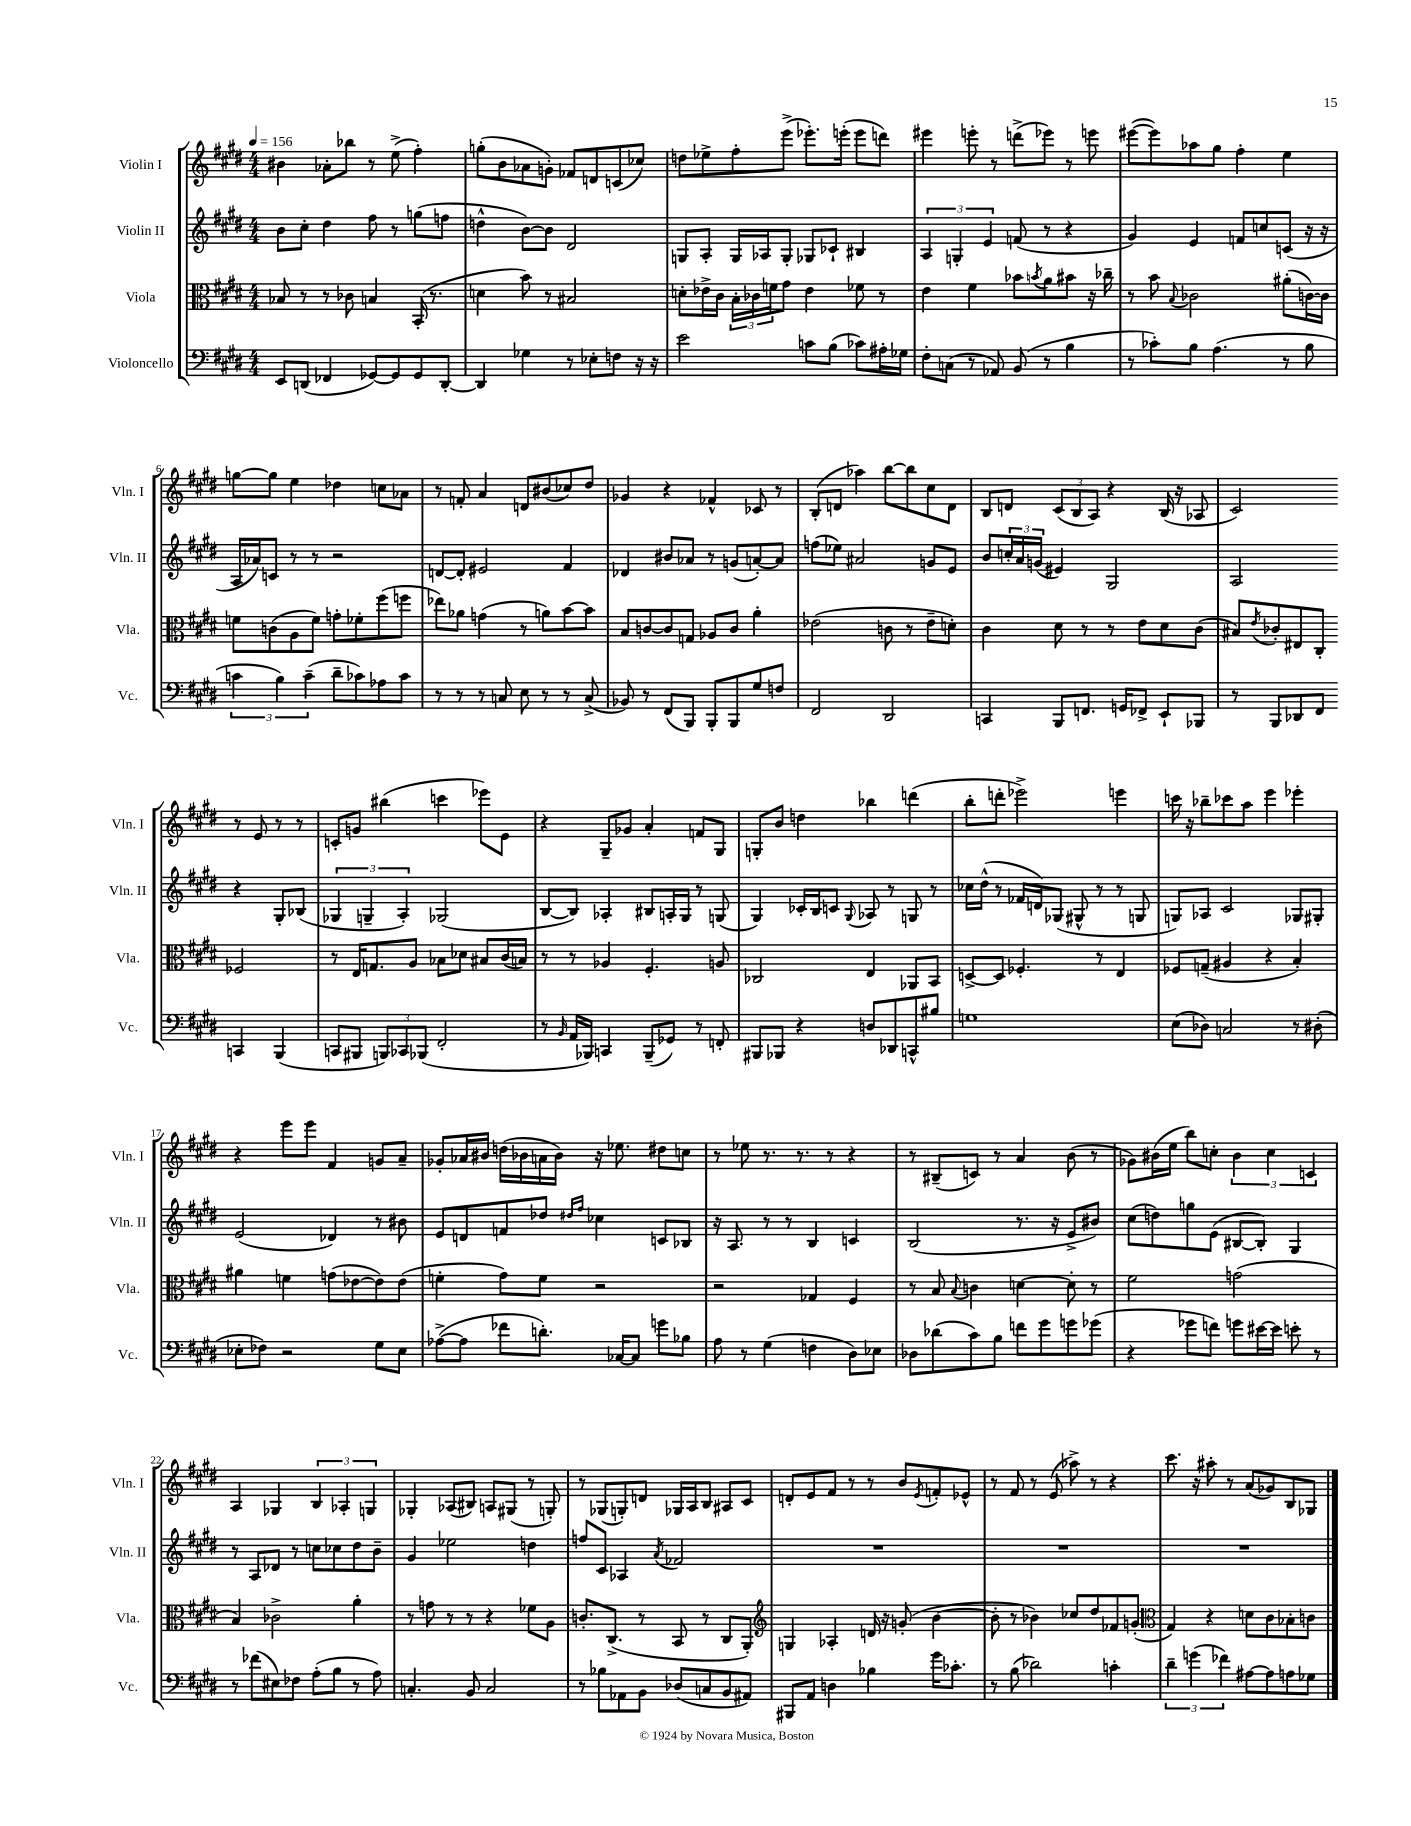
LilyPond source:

<<
\new StaffGroup <<
\new Staff = "s0" \with { instrumentName = "Violin I" shortInstrumentName = "Vln. I" } {
    \clef treble \key e \major \numericTimeSignature \time 4/4 \tempo 4 = 156
    bis'4 aes'8-. bes''8 r8 e''8->( fis''4-.) |
    g''8-.( b'8 aes'8 g'8-.) fes'8 d'8 c'8( ces''8) |
    d''8 ees''8-> fis''8-. e'''8->( ees'''8.-.) e'''16-.( e'''8 d'''8) |
    eis'''4 e'''8-. r8 d'''8->( ees'''8) r8 e'''8 |
    eis'''8~( eis'''8) aes''8 gis''8 fis''4-. e''4 |
    g''8~ g''8 e''4 des''4 c''8 aes'8 |
    r8 f'8-. a'4 d'8 bis'8( ces''8) dis''8 |
    ges'4 r4 fes'4-^ ces'8 r8 |
    b8-.( d'8 aes''4) b''8~ b''8 cis''8 d'8 |
    b8 d'8 \tuplet 3/2 { cis'8( b8 a8) } r4 b16( r16 aes8 |
    cis'2) r8 e'8 r8 r8 |
    c'8-. g'8 bis''4( c'''4 ees'''8) e'8 |
    r4 gis8-- ges'8 a'4-. f'8 gis8 |
    g8-. b'8 d''4 bes''4 d'''4( |
    b''8-. d'''8-. ees'''2->) e'''4 |
    c'''16 r16 bes''8-- ces'''8 a''8 e'''4 ees'''4-. |
    r4 e'''8 e'''8 fis'4 g'8 a'8-- |
    ges'8-. aes'16 bis'16 d''16( bes'16 a'16 bes'16) r16 ees''8. dis''8 c''8 |
    r8 ees''8 r8. r8. r8 r4 |
    r8 bis8--( c'8) r8 a'4 b'8( r8 |
    ges'8) bis'16( e''16 b''8) c''8-. \tuplet 3/2 { bis'4 c''4 c'4 } |
    a4 ges4 \tuplet 3/2 { b4 aes4-. g4 } |
    ges4-. aes8( bis8) a8 gis8( r8 g8-.) |
    r8 ges8( g8-.) d'8 ges16 a16 b8 ais8 cis'8 |
    d'8-. e'8 fis'8 r8 r8 b'8 \acciaccatura { e'8 } f'8-. ees'8-^ |
    r8 fis'8 r8 e'8( aes''8->) r8 r4 |
    cis'''8. r16 ais''8-. r8 a'8( ges'8) b8 ges8 \bar "|." |
}
\new Staff = "s1" \with { instrumentName = "Violin II" shortInstrumentName = "Vln. II" } {
    \clef treble \key e \major \numericTimeSignature \time 4/4
    b'8 cis''8-. dis''4 fis''8 r8 g''8( f''8 |
    d''4-^ b'8~) b'8 dis'2 |
    g8 a8-. g16 aes16 g8-. ges8 ces'8-! bis4 |
    \tuplet 3/2 { a4 g4-. e'4 } f'8( r8 r4 |
    gis'4) e'4 f'8 c''8 c'8( r16 r16 |
    a16 aes'16) c'8 r8 r8 r2 |
    d'8~ d'8-. eis'2 fis'4 |
    des'4 bis'8 aes'8 r8 g'8( a'8~-.) a'8 |
    f''8( ees''8) ais'2 g'8 e'8 |
    b'8 \tuplet 3/2 { c''16-. a'16 g'16( } eis'4) gis2 |
    a2 r4 gis8-. bes8( |
    \tuplet 3/2 { ges4 g4-- a4-.) } ges2( |
    b8~ b8) aes4-. bis8 a16-. gis16 r8 g8( |
    gis4) ces'16-. b16 c'8 \appoggiatura { gis8 } aes8 r8 g8 r8 |
    ces''16 dis''16-^( r8 fes'16 d'16) ges8( gis8-^ r8 r8 g8 |
    g8) aes8 cis'2 ges8 gis8-. |
    e'2( des'4) r8 bis'8 |
    e'8 d'8 f'8 des''8 \grace { dis''16 fis''16 } ces''4 c'8 bes8 |
    r16 a8. r8 r8 b4 c'4 |
    b2( r8. r16 e'8-> bis'8) |
    cis''8( d''8) g''8 e'8( bis8~ bis8-.) gis4 |
    r8 a8 des'8 r8 c''8 ces''8 dis''8 b'8-- |
    gis'4 ees''2 d''4 |
    f''8 cis'8 aes4 \acciaccatura { a'8 } fes'2 |
    R1 |
    R1 |
    R1 \bar "|." |
}
\new Staff = "s2" \with { instrumentName = "Viola" shortInstrumentName = "Vla." } {
    \clef alto \key e \major \numericTimeSignature \time 4/4
    bes8 r8 r8 ces'8 b4 b,16-.( r8. |
    d'4 b'8) r8 bis2 |
    d'8-. ees'16-> cis'16 \tuplet 3/2 { b16-. ces'16 f'16 } gis'8 ees'4 fes'8 r8 |
    e'4 fis'4 bes'8 \acciaccatura { b'8 } a'8 bis'8 r16 ces''16-- |
    r8 b'8 \appoggiatura { b8 } ces'2 ais'8-.( c'16~) c'16 |
    f'8 c'8( a8 f'8) g'8-. fes'8-. fis''8( f''8 |
    ees''8) aes'8 g'4( r8 a'8) b'8~ b'8 |
    b8 c'8~ c'8 g8 aes8 c'8 a'4-. |
    ees'2( c'8 r8 ees'8-- d'8-.) |
    cis'4 dis'8 r8 r8 e'8 dis'8 cis'8( |
    bis8) \acciaccatura { e'8 } ces'8-. eis8 cis8-. fes2 |
    r8 e16 g8. a8 bes8 des'8 bis8 cis'16( b16) |
    r8 r8 aes4 fis4.-. a8 |
    ces2 e4 aes,8 b,8 |
    d8~-> d8 fes4.-. r8 e4 |
    fes8 g8--( ais4 r4 b4-.) |
    ais'4 f'4 g'8( ees'8~ ees'8) ees'8( |
    f'4-. gis'8) f'8 r2 |
    r2 ges4 fis4 |
    r8 b8 \appoggiatura { b8 } c'4 d'4~ d'8-. r8 |
    fis'2 g'2( |
    b4) ces'2-> a'4-. |
    r8 g'8 r8 r8 r4 fes'8 a8 |
    c'8.-. cis8.->( r8 b,8 r8 cis8 a,8-.) |
    \clef treble g4 aes4-. d'16 r16 g'8-.( b'4~ |
    b'8-. r8 bes'4) ces''8 dis''8 fes'8 g'8-.( |
    \clef alto gis4) r4 d'8 cis'8 bes8-. c'8 \bar "|." |
}
\new Staff = "s3" \with { instrumentName = "Violoncello" shortInstrumentName = "Vc." } {
    \clef bass \key e \major \numericTimeSignature \time 4/4
    e,8 d,8( fes,4 ges,8~) ges,8 ges,8 d,8~-. |
    d,4 ges4 r8 ees8-. f8 r16 r16 |
    e'2 c'8 b8( ces'8) ais16-. ges16 |
    fis8-. c8( r8 aes,8) b,8( r8 b4 |
    r8 ces'8-.) b8 a4.( r8 b8 |
    \tuplet 3/2 { c'4 b4) c'4--( } dis'8-- ces'8) aes8 ces'8 |
    r8 r8 r8 c8 e8 r8 r8 c8->( |
    bes,8) r8 fis,8( b,,8) b,,8-. b,,8 gis8 f8 |
    fis,2 dis,2 |
    c,4 b,,8 f,8. g,16 fes,8-> e,8-! bes,,8 |
    r8 b,,8 des,8 fis,8 c,4 b,,4( |
    c,8 bis,,8 \tuplet 3/2 { b,,8) ces,8 bes,,8( } fis,2-. |
    r8 \grace { b,16 } a,16 bes,,16) c,4 bes,,8--( ges,8) r8 f,8-. |
    bis,,8 bes,,8 r4 d8 des,8 c,8-^ bis8 |
    g1 |
    e8( des8) c2 r8 dis8-.( |
    ees8-. fes8) r2 gis8 ees8 |
    aes8~->( aes8 fes'8 d'8.-.) ces16~ ces8 g'8 bes8 |
    a8 r8 gis4( f4 dis8) ees8 |
    des8 des'8( cis'8) b8 f'8 gis'8 g'8 ges'8( |
    r4 ges'8 f'8) g'8 eis'16~ eis'16 e'8-. r8 |
    r8 fes'8( eis8) fes8 a8-.( b8 r8 a8) |
    c4.-. b,8 c2 |
    r8 bes8 aes,8 b,8 des8( c8 b,8 ais,8) |
    bis,,8 a,8 d4 bes4 gis'16 ces'8.-. |
    r8 b8( des'2) c'4-. |
    \tuplet 3/2 { dis'4-- g'4( fes'4) } ais8~ ais8 a8 ges8 \bar "|." |
}
>>
>>
